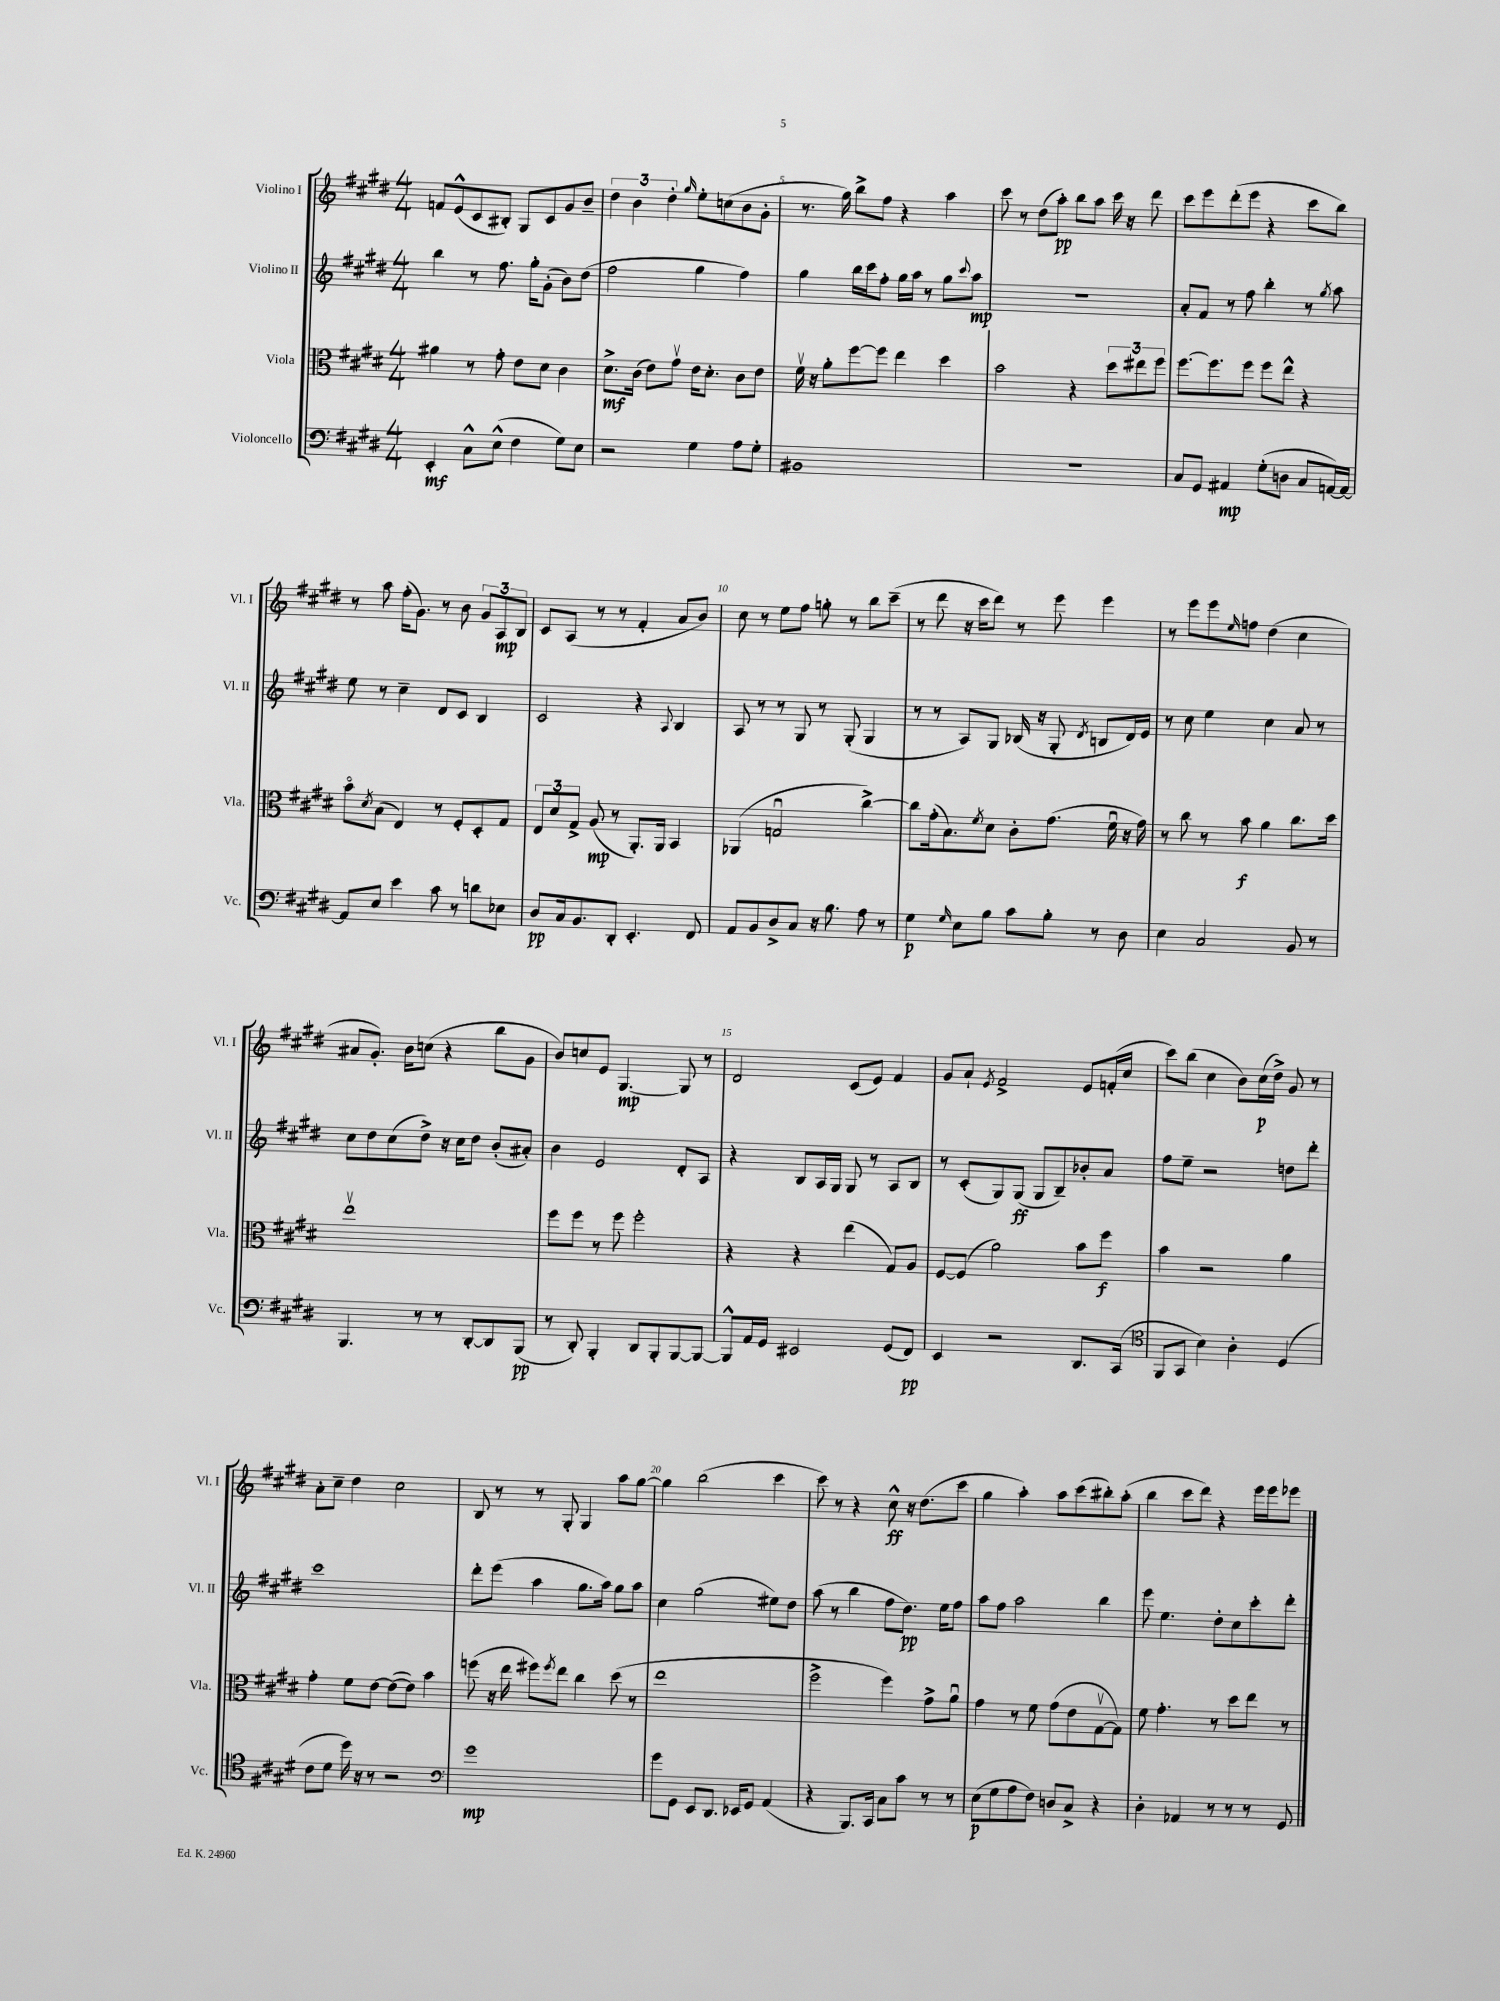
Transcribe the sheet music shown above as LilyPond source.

<<
\new StaffGroup <<
\new Staff = "s0" \with { instrumentName = "Violino I" shortInstrumentName = "Vl. I" } {
    \clef treble \key e \major \numericTimeSignature \time 4/4
    f'8 e'8-^( cis'8 bis8-.) gis8 cis'8 gis'8 b'8-- |
    \tuplet 3/2 { dis''4 b'4 dis''4-. } \grace { gis''16 } e''8-. c''8( b'8 gis'8-. |
    r8. gis''16) b''8-> fis''8 r4 a''4 |
    cis'''8 r8 dis''8( a''8-.\pp) b''8 a''8 cis'''16 r16 dis'''8 |
    cis'''8 e'''8 dis'''8-.( e'''8 r4 cis'''8 b''8) |
    r8 a''8 fis''16-.( gis'8.) r8 b'8 \tuplet 3/2 { gis'8 a8\mp b8 } |
    cis'8 a8( r8 r8 fis'4-. a'8 b'8) |
    cis''8 r8 e''8 fis''8 g''8-. r8 b''8 cis'''8--( |
    r8 dis'''8 r16 cis'''16 dis'''8) r8 e'''8 e'''4 |
    r8 e'''8 e'''8 \grace { e''16 } f''8 dis''4( cis''4 |
    ais'8 gis'8.-.) b'16 c''8( r4 b''8 gis'8 |
    b'8) c''8 e'8 gis4.~\mp gis8 r8 |
    dis'2 cis'8( e'8) fis'4 |
    gis'8 a'8-! \acciaccatura { e'8 } fis'2-> e'8 f'16-.( cis''16 |
    cis'''8) b''8( cis''4 b'8) cis''16\p( dis''16->) gis'8 r8 |
    a'8-. cis''8-- dis''4 cis''2 |
    b8 r8 r8 gis8-. gis4 a''8 gis''8~ |
    gis''4 b''2( cis'''4 |
    cis'''8) r8 r4 cis''8-^\ff r16 dis''8.( cis'''8 |
    gis''4 a''4-.) a''8 cis'''8( bis''8-.) a''8-.( |
    b''4 cis'''8 dis'''8) r4 e'''16 e'''16 ees'''8 \bar "|." |
}
\new Staff = "s1" \with { instrumentName = "Violino II" shortInstrumentName = "Vl. II" } {
    \clef treble \key e \major \numericTimeSignature \time 4/4
    b''4 r8 fis''8. gis''16-. gis'8-.( b'8) dis''8( |
    fis''2 gis''4 fis''4) |
    gis''4 b''16 cis'''16 fis''8-. gis''16 a''16 r8 gis''8 \appoggiatura { cis'''8 } a''8\mp |
    R1 |
    a'8-. fis'8 r8 fis''8 b''4-. r8 \acciaccatura { gis''8 } a''8 |
    e''8 r8 cis''4-- dis'8 cis'8 b4 |
    cis'2 r4 \appoggiatura { a8 } b4 |
    a8 r8 r8 gis8 r8 gis8-.( gis4 |
    r8 r8 a8) gis8 bes16( r16 gis8-. \acciaccatura { dis'8 } b8 dis'16) e'16 |
    r8 cis''8 e''4 cis''4 a'8 r8 |
    cis''8 dis''8 cis''8( dis''8->) r16 cis''16 dis''8 b'8-.( ais'8-.) |
    b'4 e'2 dis'8-. a8 |
    r4 b8 a16 gis16 gis8 r8 a8 b8 |
    r8 cis'8-.( gis8) gis8\ff( gis8 b8--) bes'8-. a'8 |
    fis''8 e''8-- r2 d''8 dis'''8-. |
    cis'''1 |
    dis'''8-. e'''8( a''4 gis''8. a''16) gis''8 a''8 |
    cis''4 gis''2( eis''8) dis''8 |
    a''8( r8 b''4 fis''8 dis''8.\pp) e''16 fis''8 |
    a''8 fis''8 a''2 b''4 |
    e'''8 e''4. dis''8-. cis''8 cis'''8-. dis'''8-. \bar "|." |
}
\new Staff = "s2" \with { instrumentName = "Viola" shortInstrumentName = "Vla." } {
    \clef alto \key e \major \numericTimeSignature \time 4/4
    ais'4 r8 gis'8-. e'8 dis'8 cis'4 |
    dis'8.->\mf cis'16( e'8) gis'8\upbow e'16 dis'8.-. cis'8 e'8 |
    fis'16\upbow r16 a'8-. fis''8~ fis''8 e''4 dis''4 |
    b'2 r4 \tuplet 3/2 { dis''8 eis''8 fis''8 } |
    fis''8.~ fis''8. fis''8 fis''8 e''8-^ r4 |
    b'8\flageolet \acciaccatura { dis'8 } b8( e4) r8 fis8-. dis8-. gis8 |
    \tuplet 3/2 { e8 dis'8 gis8-> } a8\mp( r8 a,8.-.) a,16 b,4 |
    aes,4( g2\downbow cis''4~->) |
    cis''8 gis'16-.( b8.) \acciaccatura { fis'8 } dis'8 cis'8-. gis'8.( fis'16\downbow r16 gis'16) |
    r8 cis''8 r8 b'8\f a'4 cis''8. dis''16 |
    e''1\upbow |
    fis''8 fis''8 r8 fis''8 fis''2-. |
    r4 r4 e''4( gis8) a8 |
    fis8~ fis8( a'2) b'8 fis''8\f |
    b'4 r2 a'4 |
    gis'4-. fis'8 e'8~ e'8~( e'8) b'4 |
    f''8( r16 e''16 fis''8) \acciaccatura { fis''8 } e''8 cis''4 dis''8( r8 |
    e''1 |
    fis''2-> fis''4) gis'8-> a'8\downbow |
    gis'4 r8 fis'8 gis'8( e'8 gis8~\upbow gis8) |
    fis'8 gis'4.-. r8 dis''8 e''8 r8 \bar "|." |
}
\new Staff = "s3" \with { instrumentName = "Violoncello" shortInstrumentName = "Vc." } {
    \clef bass \key e \major \numericTimeSignature \time 4/4
    e,4-.\mf cis8-^ e8-^( fis4 gis8) e8 |
    r2 gis4 a8 gis8-. |
    bis,1 |
    R1 |
    cis8 gis,8 ais,4\mp gis8-.( d8 cis8 a,16~) a,16~ |
    a,8 e8 e'4 cis'8 r8 d'8 ees8 |
    dis8\pp cis16 b,8. dis,8-. e,4.-. fis,8 |
    a,8 b,8 dis8-> cis8 r16 b8. a8 r8 |
    gis4\p \grace { gis16 } e8 b8 cis'8 b8-. r8 dis8 |
    e4 cis2 b,8 r8 |
    b,,4. r8 r8 dis,8~-. dis,8 b,,8\pp( |
    r8 dis,8-.) b,,4-. dis,8 b,,8-. b,,8~ b,,8~ |
    b,,8-^ a,16 gis,16 eis,2 gis,8( fis,8\pp) |
    e,4 r2 dis,8. cis,16( |
    \clef tenor fis,8 gis,8 b4) a4-. dis4( |
    cis'8 dis'8 dis''16) r16 r8 r2 |
    \clef bass gis'1\mp |
    gis'8 gis,8 e,8 dis,8. ees,16 gis,8 a,4( |
    r4 b,,8.) cis,16 cis8 cis'8 r8 r8 |
    e8\p( gis8 a8 fis8) d8 cis8-> r4 |
    dis4-. aes,4 r8 r8 r8 gis,8 \bar "|." |
}
>>
>>
\layout { \context { \Score currentBarNumber = #3 \override BarNumber.break-visibility = ##(#f #t #t) barNumberVisibility = #(every-nth-bar-number-visible 5) } }
